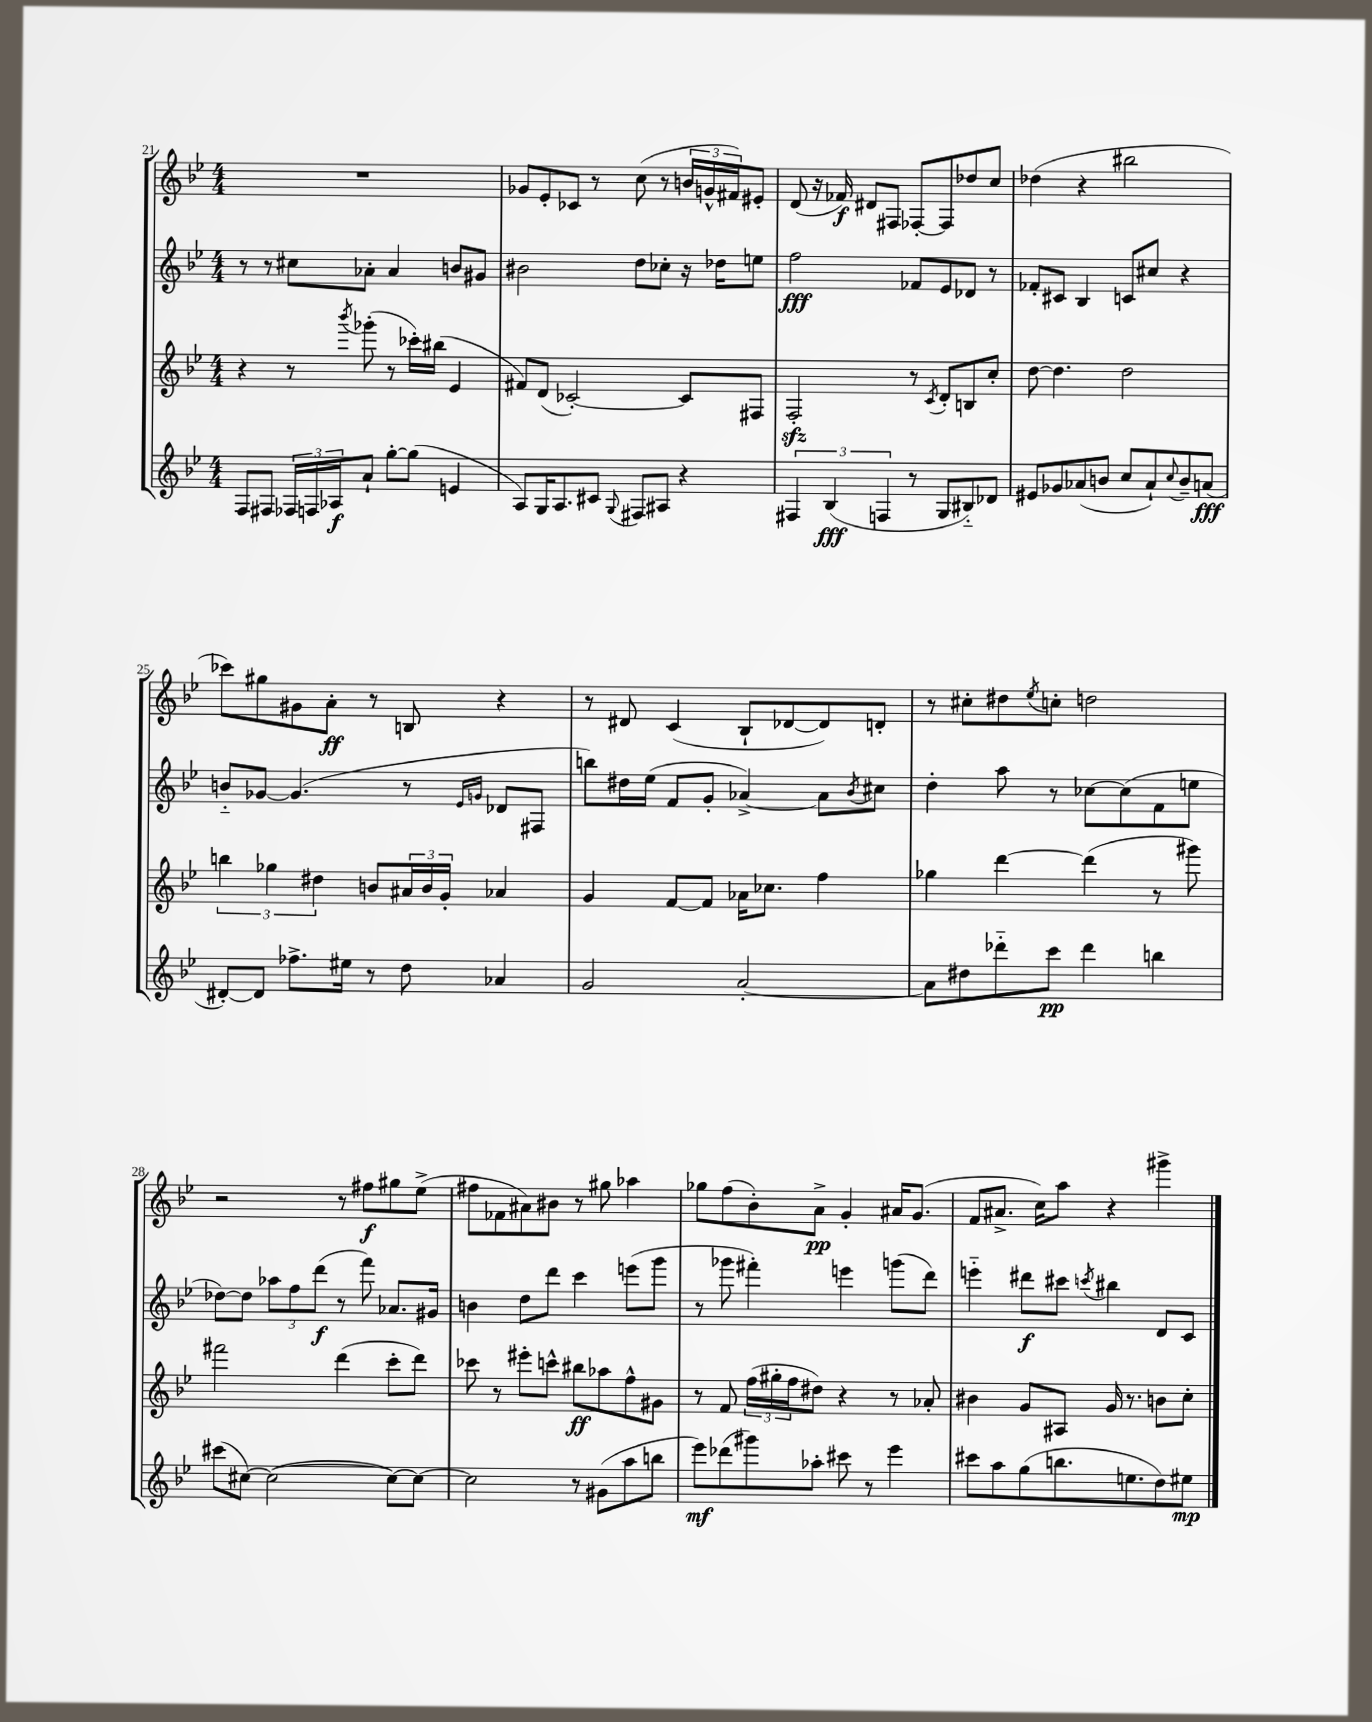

**kern	**kern	**kern	**kern
*staff4	*staff3	*staff2	*staff1
*clefG2	*clefG2	*clefG2	*clefG2
*k[b-e-]	*k[b-e-]	*k[b-e-]	*k[b-e-]
*M4/4	*M4/4	*M4/4	*M4/4
8F	4r	8r	1r
8F#	.	8r	.
24F-	8r	8cc#	.
24F	.	.	.
24A-	.	.	.
.	8qbbb-	.	.
8a`	(8ggg-'	8a-'	.
[8gg'	8r	4a-	.
(8gg]	16ccc-')	.	.
.	(16bb#	.	.
4e	4e-	8b	.
.	.	8g#	.
=	=	=	=
8A)	8f#)	2b#	8g-
16G	(8d	.	8e-'
8.A	.	.	.
.	[2c-')	.	8c-
8c#	.	.	8r
8qqG	.	.	.
8F#	.	8dd	(8cc
8A#	.	8cc-'	8r
4r	8c-]	16r	24b
.	.	.	24g^^
.	.	16dd-	.
.	.	.	24f#)
.	8F#	8ee	8e#'
=	=	=	=
6F#	2F'	2ff	(8d
.	.	.	16r
(6B-	.	.	.
.	.	.	16f-)
.	.	.	8d#
6F	.	.	.
.	.	.	8F#
8r	8r	8f-	[8F-'
.	8qc	.	.
8G	8d'	8e-	8F-]
8B#'~)	8B	8d-	8dd-
8d-	8cc'	8r	8cc
=	=	=	=
8e#	[8dd	8f-'	(4dd-
8g-	4.dd]	8c#	.
(8a-	.	4B-	4r
8b	.	.	.
8cc	2dd	8c	2bb#
8a-`)	.	8cc#	.
8qqcc	.	.	.
8b~	.	4r	.
(8a	.	.	.
=	=	=	=
[8d#')	6bb	8b'~	8ccc-)
8d#]	.	[8g-	8gg#
.	6gg-	.	.
8.ff-^	.	(4.g-]	8g#
.	6dd#	.	.
.	.	.	8a'
16ee#	.	.	.
8r	8b	.	8r
8dd	24a#	8r	8B
.	24b	.	.
.	24g'	.	.
.	.	16qqe-	.
.	.	16qqg	.
4a-	4a-	8d-	4r
.	.	8F#	.
=	=	=	=
2g	4g	8bb)	8r
.	.	16dd#	8d#
.	.	(16ee-	.
.	[8f	8f	(4c
.	8f]	8g'	.
[2a'	16a-	[4a-^)	8B-`
.	8.cc-	.	.
.	.	.	[8d-
.	4ff	8a-]	8d-])
.	.	8qb-	.
.	.	8cc#	8d'
=	=	=	=
8a]	4gg-	4dd'	8r
8dd#	.	.	8cc#'
8ddd-'~	[4ddd	8aa	8dd#
.	.	.	8qee-
8ccc	.	8r	8cc'
4ddd-	(4ddd]	[8cc-	2dd
.	.	(8cc-]	.
4bb	8r	8f	.
.	8ggg#)	8ee	.
=	=	=	=
(8ccc#	2fff#	[8dd-)	2r
[8cc#)	.	8dd-]	.
(2cc#_	.	12aa-	.
.	.	12ff	.
.	.	(12ddd	.
.	(4ddd	8r	8r
.	.	8fff)	8ff#
8cc#_)	8ccc'	8.a-	8gg#
8cc#_	8ddd)	.	(8ee-^
.	.	16g#	.
=	=	=	=
2cc#]	8ccc-	4b	8ff#
.	8r	.	8f-
.	8eee#'	8dd	8a#)
.	8ccc^^	8ddd	8b#
8r	8bb#	4ccc	8r
(8g#	8aa-	.	8gg#
8aa	8ff^^	(8eee	4aa-
8bb	8g#	8ggg	.
=	=	=	=
8eee-)	8r	8r	8gg-
(8ddd-	8f	8ggg-	(8ff
8ggg#)	(24ff	4fff#')	8b-')
.	24gg#'	.	.
.	24ff	.	.
8aa-'	8dd#)	.	8a^
8ccc#	4r	4eee	4g'
8r	.	.	.
4eee-	8r	(8ggg	16a#
.	.	.	(8.g
.	8a-'	8ddd)	.
=	=	=	=
8ccc#	4b#	4eee'~	8f
8aa	.	.	8.a#^
(8gg	8g	8ddd#	.
.	.	.	16cc)
8.bb	8A#	8ccc#	8aa
.	.	8qccc	.
.	16g	4bb#	4r
8.ee	8.r	.	.
8dd)	8b	8d	4ggg#^
8ee#	8cc'	8c	.
==	==	==	==
*-	*-	*-	*-
